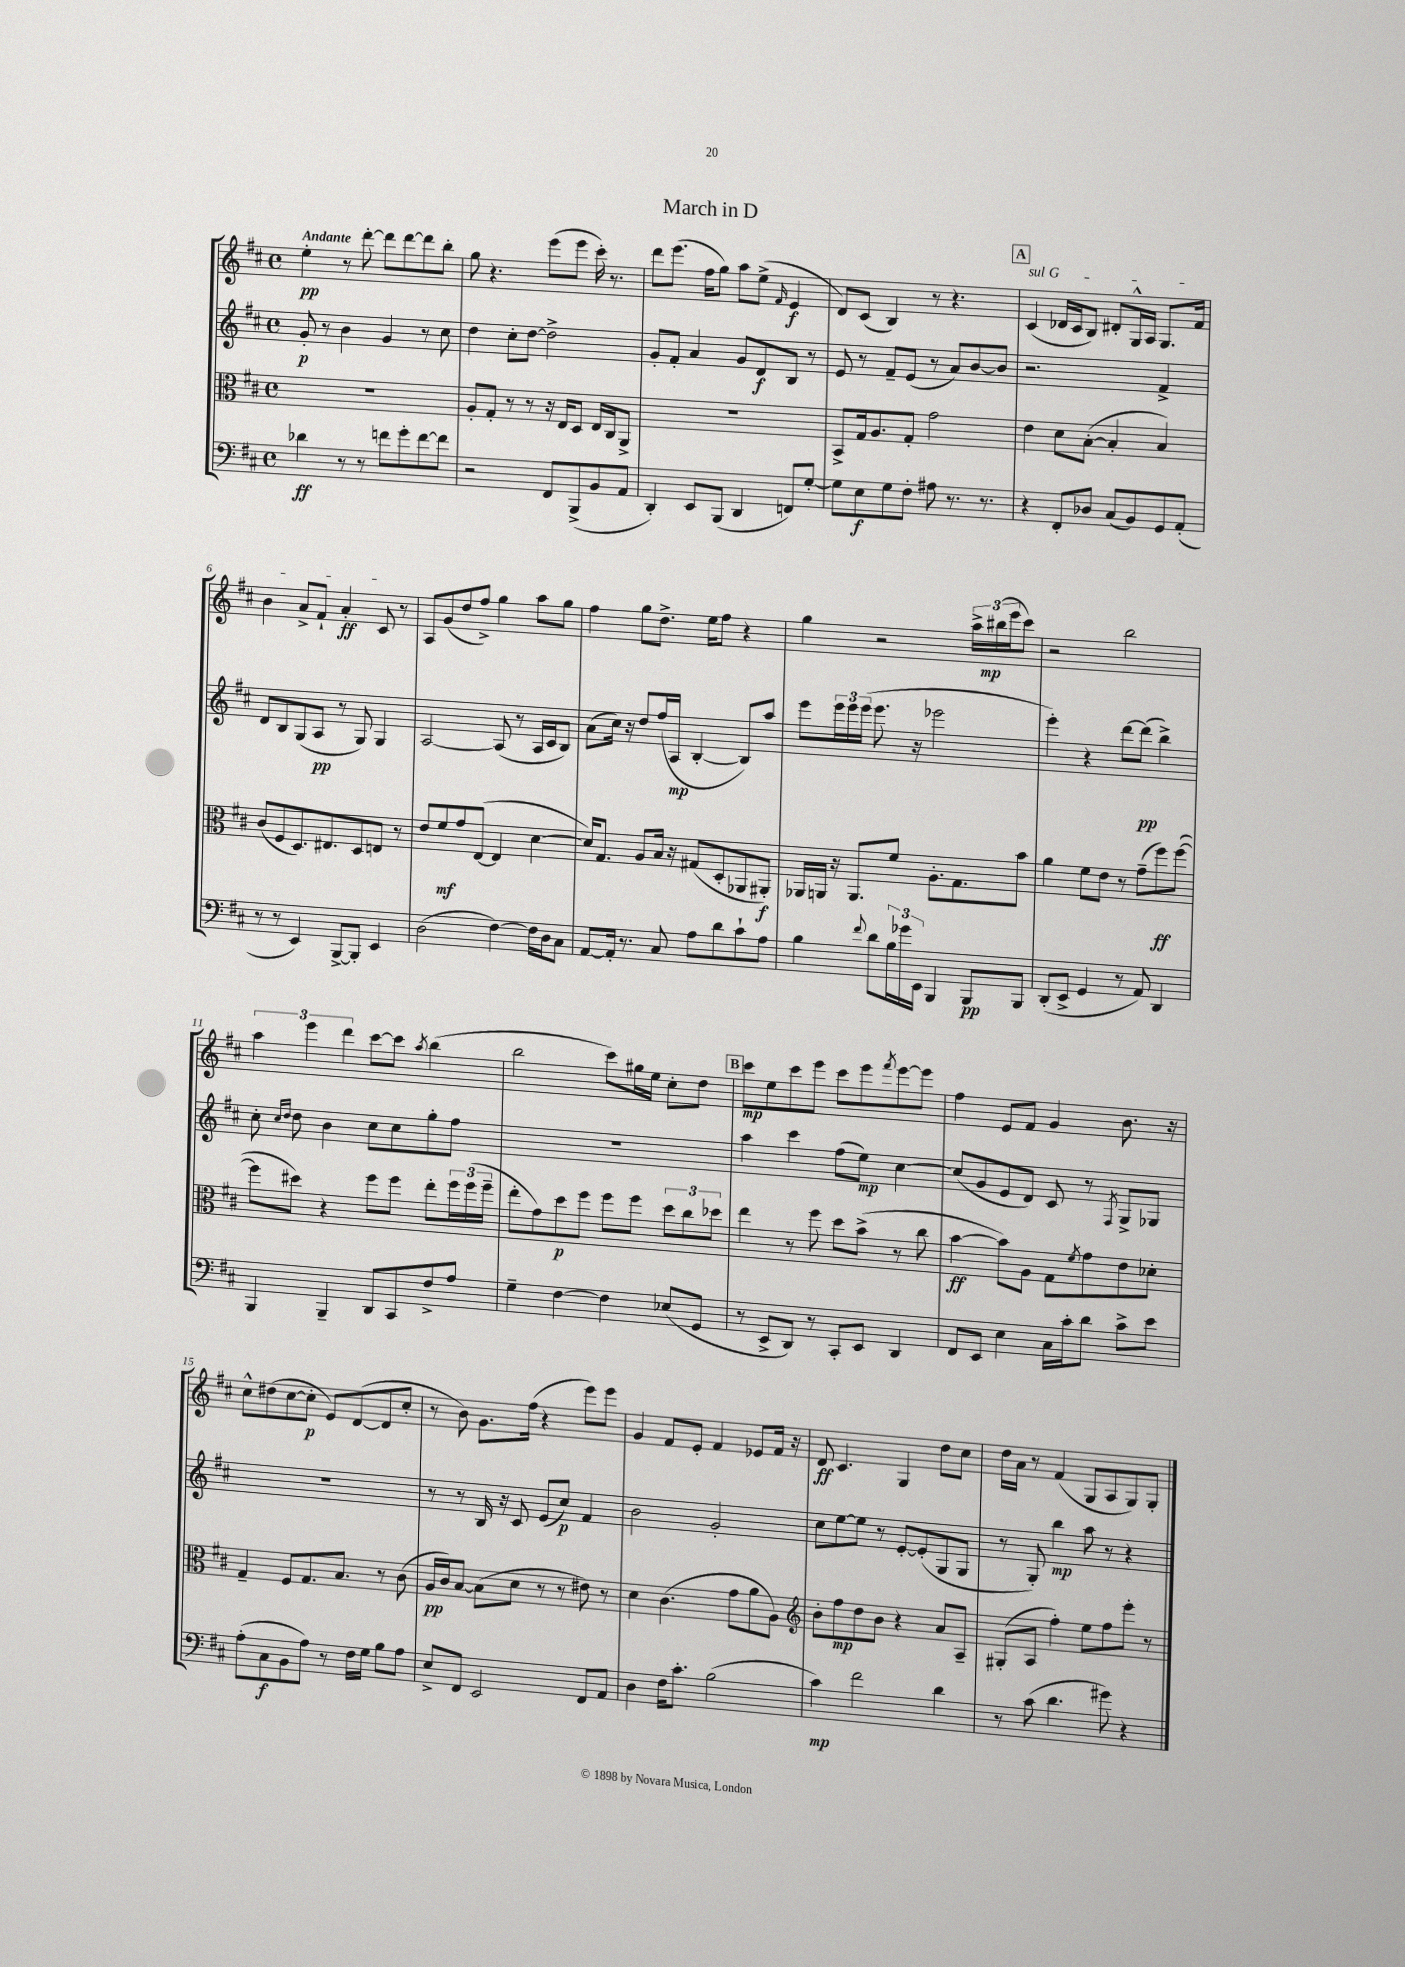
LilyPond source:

\header { title = "March in D" }
<<
\new StaffGroup <<
\new Staff = "s0" {
    \clef treble \key d \major \defaultTimeSignature \time 4/4 \tempo "Andante"
    e''4-.\pp r8 d'''8~-. d'''8 d'''8~ d'''8 b''8-. |
    g''8 r4. e'''8( e'''8 cis'''16-.) r8. |
    d'''8 e'''8.( fis''16 g''8) a''8 e''8->( \grace { fis'16 } e'4\f |
    d'8) cis'8( b4) r8 r4. |
    \mark \markup { \box "A" } \once \override TextSpanner.bound-details.left.text = \markup { \italic "sul G" } cis'4\startTextSpan( des'16 cis'16 b8) dis'8-. g16-^ a16 g8. fis'16 |
    b'4 a'8-> fis'8-! a'4-.\ff cis'8\stopTextSpan r8 |
    a8 g'8( d''8 fis''8->) g''4 a''8 g''8 |
    fis''4 g''8 d''8.-> e''16 fis''8 r4 |
    g''4 r2 \tuplet 3/2 { a''16-> bis''16\mp( e'''16 } cis'''8) |
    r2 b''2 |
    \tuplet 3/2 { a''4 e'''4 d'''4 } cis'''8~ cis'''8 \acciaccatura { a''8 } b''4( |
    b''2 cis'''8) gis''16 e''16 cis''8-. d''8 |
    \mark \markup { \box "B" } cis'''8\mp e''8 cis'''8 e'''8 cis'''8 e'''8 \acciaccatura { fis'''8 } e'''8~ e'''8 |
    fis''4 e'8 fis'8 g'4 b'8. r16 |
    cis''8-^ dis''8( cis''8~ cis''8-.\p e'8) d'8~( d'8 cis''8-. |
    r8 b'8) g'8. fis''16( r4 e'''8) e'''8 |
    g'4 fis'8 e'8-. fis'4 ees'8 fis'16 r16 |
    d'8\ff cis'4. g4 d''8 cis''8 |
    d''16 a'16 r8 fis'4( g8 a8 g8) g8-. \bar "|." |
}
\new Staff = "s1" {
    \clef treble \key d \major \defaultTimeSignature \time 4/4
    g'8-.\p r8 b'4 g'4 r8 cis''8 |
    d''4 cis''8-. d''8~ d''2-> |
    g'8-. fis'8-. a'4 g'8 d'8\f b8 r8 |
    e'8 r8 fis'8-- e'8( r8 a'8) b'8~ b'8 |
    \mark \markup { \box "A" } r2. fis'4-> |
    d'8 b8 g8( a8\pp r8 g8) g4 |
    a2~ a8( r8 a16 cis'16 b8) |
    a'8( cis''16) r16 d''8 fis''16( a16\mp b4~-. b8) a''8 |
    e'''8 \tuplet 3/2 { e'''16 e'''16 e'''16( } e'''8. r16 ees'''2 |
    e'''4-.) r4 d'''8~ d'''8\pp( b''4->) |
    cis''8-. \grace { cis''16 d''16 } d''8 b'4 cis''8 cis''8 g''8-. fis''8 |
    R1 |
    \mark \markup { \box "B" } a''4 cis'''4 fis''8( e''8\mp) cis''4~ |
    cis''8( g'8 e'8 d'8) cis'8 r8 \acciaccatura { fis8 } g8-> ges8 |
    r1 |
    r8 r8 b16 r16 cis'8 e'8( cis''8\p) fis'4 |
    b'2 g'2-. |
    cis''8 e''8~ e''8 r8 e'8~-. e'8-.( g8 g8 |
    r8 g8-.) b''4\mp a''8 r8 r4 \bar "|." |
}
\new Staff = "s2" {
    \clef alto \key d \major \defaultTimeSignature \time 4/4
    R1 |
    a8-. g8-. r8 r8 r16 e16 d8 e16 cis16 a,8-> |
    r1 |
    b,8-> g16 a8. g8-. g'2 |
    \mark \markup { \box "A" } e'4 d'8 b8~-.( b4-. b4) |
    cis'8( fis8 d8.) eis8. d8 e8 r8 |
    e'8 fis'8\mf g'8 e8~( e4 d'4~ |
    d'16) g8. a8 b16 r16 gis8( d8-. aes,8 ais,8-.\f) |
    aes,16 a,16 r16 a,8. fis'8 a8.-. g8. b'8 |
    a'4 fis'8 e'8 r8 g'8--( fis''8\ff) fis''8~( |
    fis''8 dis''8) r4 fis''8 fis''8 e''8-. \tuplet 3/2 { fis''16 fis''16( fis''16-- } |
    e''8-. g'8) d''8\p fis''8 fis''8 fis''8 \tuplet 3/2 { d''8 cis''8 des''8 } |
    \mark \markup { \box "B" } e''4 r8 fis''8 d''8 b'8->( r8 cis''8 |
    b'4~\ff b'8) a8 g8 \acciaccatura { fis'8 } g'8 e'8 des'8-. |
    g4-- fis8 g8. b8. r8 cis'8( |
    a16\pp cis'16) b8~ b8( d'8 r8 r8 eis'8) r8 |
    d'4 cis'4.( g'8 a'8 a8) |
    \clef treble b'8-. fis''8\mp d''8 b'8 r4 a'8 a8-- |
    gis8-.( a8 fis''4-.) e''8 fis''8 e'''8-. r8 \bar "|." |
}
\new Staff = "s3" {
    \clef bass \key d \major \defaultTimeSignature \time 4/4
    des'4\ff r8 r8 f'8 g'8-. f'8~ f'8 |
    r2 fis,8 b,,8->( b,8 a,8 |
    d,4-.) e,8 b,,8( d,4 f,8) g8~-. |
    g8 e8\f g8 fis8-. ais8 r8. r8. |
    \mark \markup { \box "A" } r4 fis,8-. des8 cis8( b,8) g,8 a,8-.( |
    r8 r8 e,4) b,,8~-> b,,8-. e,4 |
    d2( fis4~) fis16 d16 cis8 |
    a,8~ a,16-. r8. cis8 a8 d'8 cis'8-! a8 |
    b4 \appoggiatura { fis'8 } d'8 \tuplet 3/2 { b16 ges'16 e,16 } b,,4 b,,8\pp b,,8 |
    d,8-.( e,8-> g,4 r8 a,8) d,4 |
    b,,4 b,,4-- d,8 cis,8 fis8-> a8 |
    g4-- fis4~ fis4 ees8( g,8 |
    \mark \markup { \box "B" } r8 e,8-> d,8) r8 cis,8-. e,8 d,4 |
    fis,8 e,8 e4 cis16 cis'16-. d'8 cis'8-> e'8 |
    a8-.( cis8\f b,8 a8) r8 fis16 g16 b8 a8 |
    e8-> fis,8 e,2 fis,8 a,8 |
    d4 fis16 cis'8.-. b2( |
    cis'4\mp) fis'2 d'4 |
    r8 cis'8( d'4. gis'8) r4 \bar "|." |
}
>>
>>
